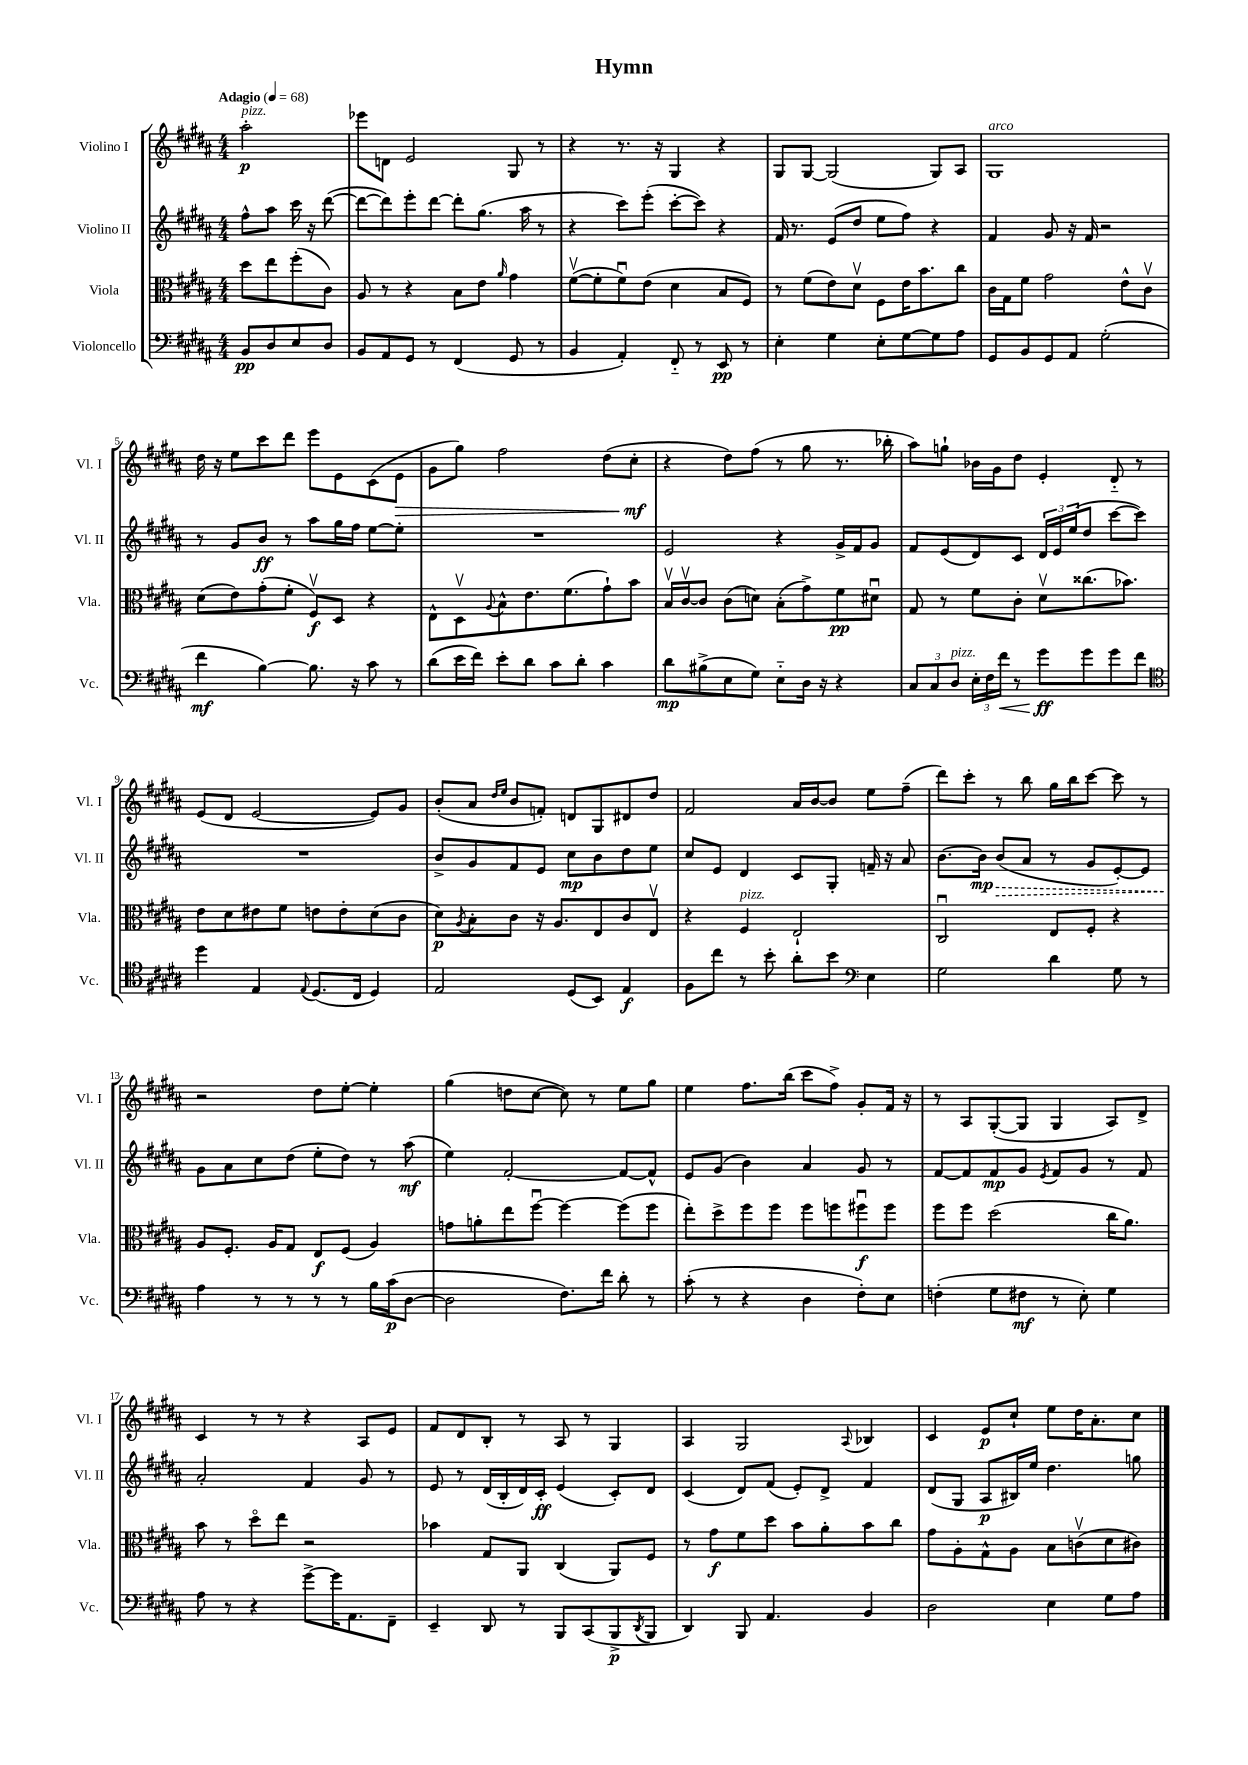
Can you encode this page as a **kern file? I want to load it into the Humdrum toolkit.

**kern	**kern	**kern	**kern
*staff4	*staff3	*staff2	*staff1
*clefF4	*clefC3	*clefG2	*clefG2
*k[f#c#g#d#a#]	*k[f#c#g#d#a#]	*k[f#c#g#d#a#]	*k[f#c#g#d#a#]
*M4/4	*M4/4	*M4/4	*M4/4
*MM68	*MM68	*MM68	*MM68
8BB	8dd#	8ff#^^	2aa#'
8D#	8ee	8aa#	.
8E	(8ff#'	16ccc#	.
.	.	16r	.
8D#	8c#)	([8ddd#	.
=	=	=	=
8BB	8A#	8ddd#_	8eee-
8AA#	8r	8ddd#])	8d
8GG#	4r	8eee'	2e
8r	.	[8ddd#	.
(4FF#	8B	8ddd#']	.
.	8e	(8.gg#	.
.	16qqa#	.	.
8GG#	4g#	.	8G#
.	.	16aa#	.
8r	.	8r	8r
=	=	=	=
4BB	([8f#v	4r	4r
.	8f#']	.	.
4AA#')	8f#u)	8ccc#)	8.r
.	(8e	(8eee'	.
.	.	.	16r
8FF#'~	4d#	[8ccc#'	4G#
8r	.	8ccc#])	.
8EE	8B	4r	4r
8r	8F#)	.	.
=	=	=	=
4E'	8r	16f#	8G#
.	.	8.r	.
.	(8f#	.	[8G#
4G#	8e)	(8e	(2G#]
.	8d#v	8dd#	.
8E'	8F#	8ee	.
[8G#	16e	8ff#)	.
.	8.b	.	.
8G#]	.	4r	8G#)
8A#	8cc#	.	8A#
=	=	=	=
8GG#	16c#	4f#	1G#
.	16G#	.	.
8BB	8f#	.	.
8GG#	2g#	8g#	.
8AA#	.	16r	.
.	.	16f#	.
(2G#'	.	2r	.
.	8e^^	.	.
.	8c#v	.	.
=	=	=	=
4f#	(8d#	8r	16dd#
.	.	.	16r
.	8e)	8g#	8ee
[4B)	(8g#'	8b	8ccc#
.	8f#'	8r	8ddd#
8.B]	8F#v)	8aa#	8eee
.	8D#	16gg#	8e
16r	.	16ff#	.
8c#	4r	[8ee	(8c#
8r	.	8ee']	8e
=	=	=	=
(8d#	8E^^	1r	8g#
16e	8D#v	.	8gg#)
16f#)	.	.	.
.	8qqA#	.	.
8e'	8B^^	.	2ff#
8d#	8.e	.	.
8c#	.	.	.
.	(8.f#	.	.
8d#'	.	.	.
4c#	8g#`)	.	(8dd#
.	8b	.	8cc#'
=	=	=	=
8d#	16Bv	2e	4r
.	[16c#v	.	.
(8B#^	8c#]	.	.
8E	(8c#	.	8dd#)
8G#)	8d)	.	(8ff#
8E'~	(8B'	4r	8r
16D#	8g#^)	.	8gg#
16r	.	.	.
4r	8f#	16g#^	8.r
.	.	16f#	.
.	8d#u	8g#	.
.	.	.	16bb-'
=	=	=	=
12C#	8G#	8f#	8aa#)
12C#	.	.	.
.	8r	(8e	8gg`
12D#	.	.	.
24E'	8f#	8d#)	16b-
24F#	.	.	.
.	.	.	16g#
24f#	.	.	.
8r	8c#'	8c#	8dd#
8g#	8d#v	24d#	4e'
.	.	24e	.
.	.	(24ee	.
8g#	(8.cc##	8dd#	.
8g#	.	[8ccc#	8d#'~
.	8.b-)	.	.
8f#	.	8ccc#])	8r
=	=	=	=
*clefC4	*	*	*
4dd#	8e	1r	(8e
.	8d#	.	8d#
4E	8e#	.	[2e
.	8f#	.	.
8qqE	.	.	.
(8.D#	8e	.	.
.	8e'	.	.
16C#	.	.	.
4D#)	(8d#	.	8e])
.	8c#	.	8g#
=	=	=	=
2E	8d#)	8b^	(8b'
.	8qA#	.	.
.	8B'	8g#	8a#
.	.	.	16qqdd#
.	.	.	16qqee
.	8c#	8f#	8b
.	16r	8e	8f')
.	8.A#	.	.
(8D#	.	8cc#	8d
8BB)	8E	8b	8G#
4E	8c#	8dd#	8d#
.	8Ev	8ee	8dd#
=	=	=	=
8F#	4r	8cc#	2f#
8cc#	.	8e	.
8r	4F#	4d#	.
8b'	.	.	.
8a#'	2E`	8c#	16a#
.	.	.	[16b
8b	.	8G#'	8b]
*clefF4	*	*	*
4E	.	16f~	8ee
.	.	16r	.
.	.	8a#	(8ff#~
=	=	=	=
2G#	2C#u	[8.b	8ddd#)
.	.	.	8ccc#'
.	.	16b]	.
.	.	(8b	8r
.	.	8a#	8bb
4d#	8E	8r	16gg#
.	.	.	16bb
.	8F#'	8g#	[8ccc#
8G#	4r	[8e')	8ccc#]
8r	.	8e]	8r
=	=	=	=
4A#	8A#	8g#	2r
.	8.F#'	8a#	.
8r	.	8cc#	.
.	16A#	.	.
8r	8G#	(8dd#	.
8r	8E	8ee'	8dd#
8r	(8F#	8dd#)	[8ee'
16B	4A#)	8r	4ee']
(16c#	.	.	.
[8D#	.	(8aa#	.
=	=	=	=
2D#]	8g	4ee)	(4gg#
.	8a'	.	.
.	8ee	[2f#'	8dd
.	[8ff#u	.	[8cc#
8.F#)	4ff#_	.	8cc#])
.	.	.	8r
16f#	.	.	.
8d#'	(8ff#]	8f#_	8ee
8r	8ff#	8f#^^]	8gg#
=	=	=	=
(8c#'	8ee')	8e	4ee
8r	8dd#^	(8g#	.
4r	8ff#	4b)	8.ff#
.	8ff#	.	.
.	.	.	(16bb
4D#	8ff#	4a#	8ccc#
.	8ff	.	8ff#^)
8F#')	8ff#u	8g#	8g#'
8E	8ff#	8r	16f#
.	.	.	16r
=	=	=	=
(4F'	8ff#	[8f#	8r
.	8ff#	8f#]	8A#
8G#	(2dd#	8f#	([8G#'
8F#	.	8g#	8G#]
.	.	8qe	.
8r	.	8f#	4G#
8E')	.	8g#	.
4G#	16cc#	8r	8A#)
.	8.a#)	.	.
.	.	8f#	8d#^
=	=	=	=
8A#	8b	2a#'	4c#
8r	8r	.	.
4r	8dd#o	.	8r
.	8ee	.	8r
[8g#^	2r	4f#	4r
16g#]	.	.	.
8.AA#	.	.	.
.	.	8g#	8A#
8FF#~	.	8r	8e
=	=	=	=
4EE~	4b-	8e	8f#
.	.	8r	8d#
8DD#	8G#	(16d#	8B'
.	.	16B'	.
8r	8AA#	16d#)	8r
.	.	16c#'	.
8BBB	(4C#	(4e	8A#
(8CC#	.	.	8r
8BBB^	8AA#)	8c#')	4G#
8qDD#	.	.	.
8BBB	8F#	8d#	.
=	=	=	=
4DD#)	8r	(4c#	4A#
.	8g#	.	.
8BBB	8f#	8d#)	2G#
4.AA#	8dd#	(8f#	.
.	8b	8e')	.
.	8a#'	8d#^	.
.	.	.	8qqA#
4BB	8b	4f#	4B-
.	8cc#	.	.
=	=	=	=
2D#	8g#	(8d#	4c#
.	8A#'	8G#	.
.	8G#^^	8A#	8e
.	8A#	16B#)	8cc#`
.	.	16ee	.
4E	8B	4.dd#	8ee
.	(8cv	.	16dd#
.	.	.	8.a#'
8G#	8d#	.	.
8A#	8c#)	8gg	8cc#
==	==	==	==
*-	*-	*-	*-
